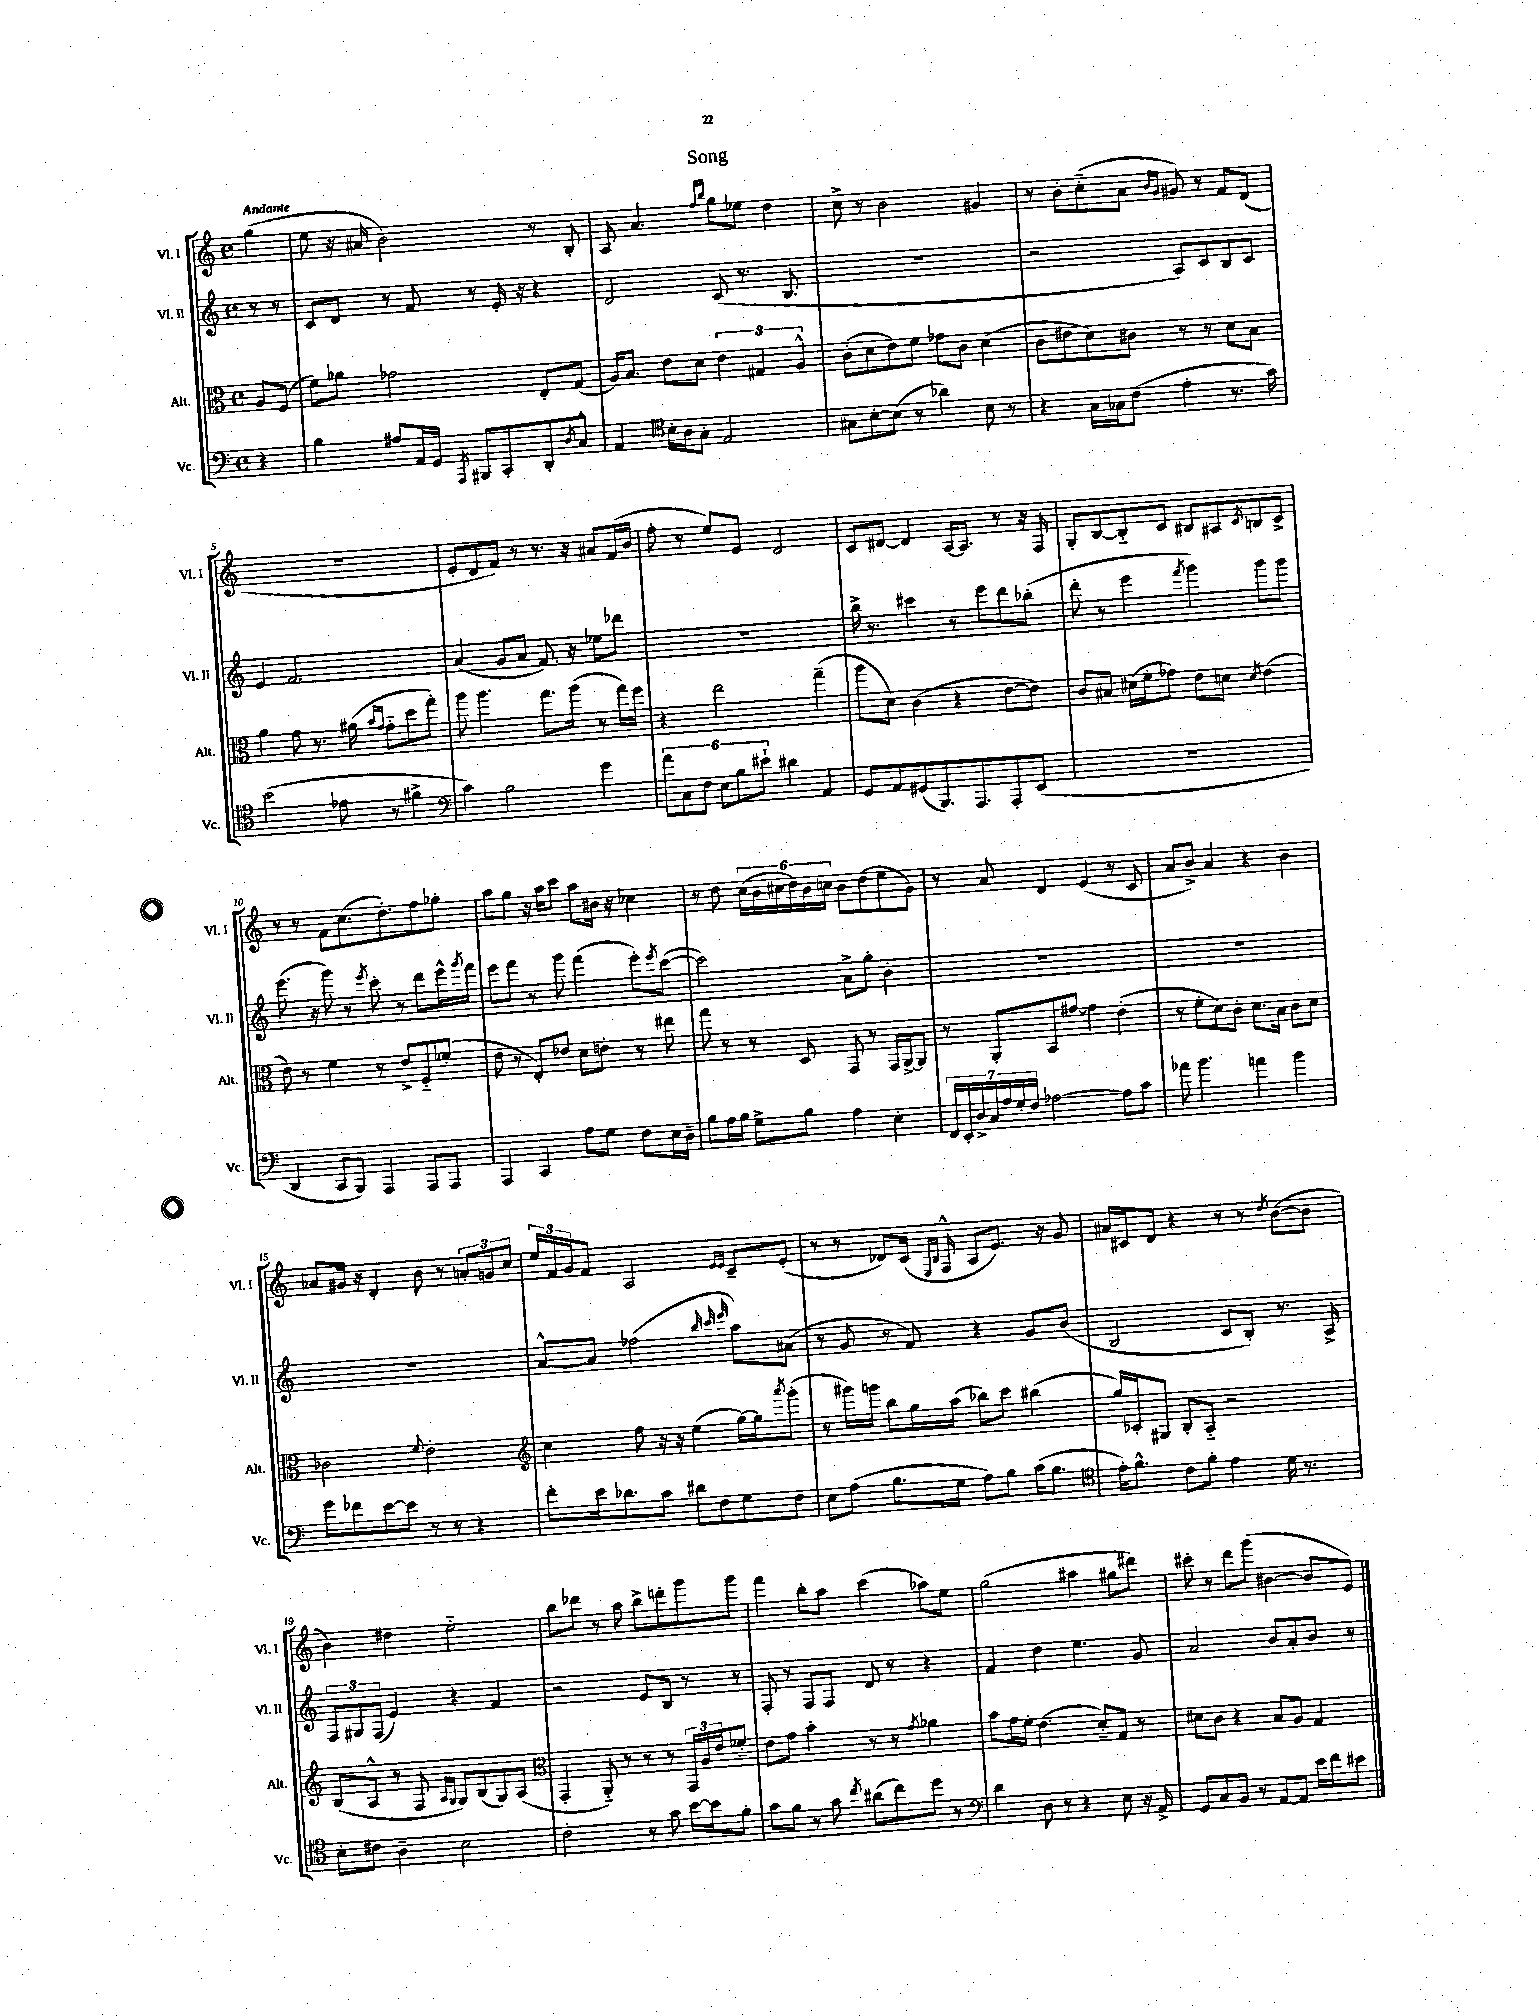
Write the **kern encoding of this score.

**kern	**kern	**kern	**kern
*staff4	*staff3	*staff2	*staff1
*clefF4	*clefC3	*clefG2	*clefG2
*k[]	*k[]	*k[]	*k[]
*M4/4	*M4/4	*M4/4	*M4/4
*met(c)	*met(c)	*met(c)	*met(c)
4r	8A	8r	(4gg
.	(8F	8r	.
=	=	=	=
4B	8f)	8c	8ee
.	8a-	8d	16r
.	.	.	16a#
8A#	2g-	8r	2b)
16AA	.	8f	.
16GG	.	.	.
8qAAA	.	.	.
8BBB#	.	8r	.
8CC'	.	16e'	.
.	.	16r	.
8DD'	8E'	4r	8r
8qD	.	.	.
8C^^	(8G	.	8B'
=	=	=	=
4AA	16A)	2d	8A
.	8.B	.	.
.	.	.	4.a
*clefC4	*	*	*
16B'	8e	.	.
16A	.	.	.
8G'	8d	.	.
.	.	.	16qqff
.	.	.	16qqbb
2E	6e	(8c	8gg
.	.	8.r	8ee-
.	6G#	.	.
.	.	.	4dd
.	.	8.B	.
.	6A^^	.	.
=	=	=	=
8G#	(8c'	1r	8cc^
[8B'	8d	.	8r
(8B]	8e)	.	2b
8r	8f	.	.
4a-)	8g-	.	.
.	8c	.	.
8B	(4d	.	4g#
8r	.	.	.
=	=	=	=
4r	8c	2r	8r
.	8e#	.	8b'
16G	8d)	.	(8cc'~
16G-	.	.	.
(8c	8c#	.	8a
.	.	.	16qqb
.	.	.	16qqg
4e'	8r	8A)	8g#)
.	8r	8c	8r
8.r	8d	8B	8f
.	8B	8c	(8d
16g)	.	.	.
=	=	=	=
(2b	4a	4e	1r
.	8g	2.f	.
.	8.r	.	.
8e-	.	.	.
.	(16a#	.	.
.	16qqb	.	.
.	16qqg	.	.
8r	8g'~	.	.
4f#^	8dd	.	.
.	8gg')	.	.
=	=	=	=
*clefF4	*	*	*
4c)	8aa	(4a	8e'
.	4.aa	.	8d
2B	.	8g	8f)
.	.	8a	8r
.	8.gg	8.f)	8.r
.	(16aa	16r	16r
4g	8r	8ee-	8a#
.	16gg)	8ddd-	(16f
.	16ff	.	16b
=	=	=	=
12a	4r	1r	8ff'
12C	.	.	.
.	.	.	8r
12F	.	.	.
12E	2ee	.	8ee)
12B	.	.	.
.	.	.	8e
12e#`	.	.	.
4d#	.	.	2d
4AA	(4gg~	.	.
=	=	=	=
8GG	8aa	16bb^	8c
.	.	8.r	.
8AA	8d)	.	[8d#
(8GG#	(4c	4ccc#	4d#]
8.BBB)	.	.	.
.	4r	8r	[16A
8.AAA	.	.	8.A]
.	.	8eee	.
8AAA'	[8e	8ddd	8r
(8EE	8e])	(8bb-'	16r
.	.	.	16F
=	=	=	=
1r	8c	8ddd'	8G'
.	8B#	8r	[8B
.	(16d#	4eee	8B'~]
.	16f'	.	.
.	8g-)	.	8c
.	.	8qfff	.
.	8e	4ggg)	8B#
.	8d	.	8A#
.	8qd	.	8qc
.	(4e	8ggg	8B
.	.	8ggg	8c^
=	=	=	=
4DD	8e)	(8.eee	8r
.	8r	.	8r
.	.	16r	.
8CC	4f	8ggg)	8f
8BBB)	.	8r	(8.cc
.	.	8qeee	.
4AAA	8r	8ccc'	.
.	.	.	8.dd')
.	8e^	8r	.
8AAA	8F'~	8ddd	8ff
8AAA	(8f-'	16eee^^	8gg-'
.	.	8qggg	.
.	.	16fff	.
=	=	=	=
4AAA	8e	8eee	8aa
.	8r	8fff	8gg
4CC	8E')	8r	16r
.	.	.	16aa
.	8e-	8ggg	8ccc
8A	8d	(4fff	8aa
8G	8e'	.	16b#
.	.	.	16r
8F	8r	8eee')	4cc-
.	.	8qeee	.
16E	8ee#	([8ccc	.
16D~	.	.	.
=	=	=	=
8B	8gg	2ccc])	8r
16A	8r	.	8dd
16B	.	.	.
8G^	8r	.	(24cc
.	.	.	24b
.	.	.	24cc#
8B	8D	.	24dd)
.	.	.	24b
.	.	.	24cc
4A	8GG	8a^	8b
.	8r	8gg'	(8dd
4E'	16GG	4b'	8ee
.	[16AA^	.	.
.	8AA]	.	8g)
=	=	=	=
28FF	8r	1r	8r
28EE'	.	.	.
28D^	.	.	.
28C	.	.	.
.	8AA'	.	8a
28A	.	.	.
28G'	.	.	.
28F	.	.	.
[2A-	8BB	.	4d
.	[8g#	.	.
.	4g#]	.	(4e
8A-]	(4e'	.	8r
8c	.	.	8c
=	=	=	=
8a-	8r	1r	8a
4.b	8f'	.	8b^)
.	8d)	.	4a
.	8c'	.	.
4a	8.d	.	4r
.	16B	.	.
4b	8c	.	4b
.	8d	.	.
=	=	=	=
8g	2c-	1r	8a-
8f-	.	.	16g#
.	.	.	16r
[8e	.	.	4d'
8e]	.	.	.
.	8qqf	.	.
8r	2e'	.	8b
8r	.	.	8r
4r	.	.	12a'
.	.	.	12g
.	.	.	12cc
=	=	=	=
*	*clefG2	*	*
8f'	4cc	[8a^^	24ee
.	.	.	24f
.	.	.	24g
16e	.	8a]	8f
8.d-	.	.	.
.	8ff	(2ff-	2A
8c	16r	.	.
.	16r	.	.
8d#	(4ee	.	.
8F	.	.	.
.	.	32qqbb	.
.	.	32qqccc	16qqe
.	.	32qqeee	16qqe
8G	[16gg)	8aa)	8c~
.	16gg]	.	.
.	8qaaa	.	.
8F	(8ggg'	(8a#	(8e'
=	=	=	=
8E	8r	8r	8r
(8A	16ggg#)	8g	8r
.	16ggg	.	.
8.B	8bb	8r	8d-)
.	16gg	8f)	(16c
.	.	.	16qqE
.	.	.	16qqB
16G	(16aa	.	16F^^
8A)	8bb-)	4r	8A
8B	8ccc	.	8.e)
(16c	(4bb#	8g	.
8.B	.	.	16r
.	.	(8b	8g
=	=	=	=
*clefC4	*	*	*
16e')	16gg)	2B	16a#
8.f^^	16c-'	.	16c#
.	8G#	.	8d
8c	8B'	.	4r
8f'	8A'~	.	.
4e	2r	8c	8r
.	.	8B')	8r
.	.	.	8qdd
16d	.	8.r	([8b
8.r	.	.	.
.	.	.	8b]
.	.	16A^	.
=	=	=	=
8B'	(8B	12F	4b)
.	.	12G#	.
8c#	8A^^	.	.
.	.	(12F	.
4A~	8r	4e)	4dd#
.	8F	.	.
.	16qqA	.	.
.	16qqG	.	.
2B	8G)	4r	2ee'~
.	(8B	.	.
.	8G)	4f	.
.	(8A	.	.
=	=	=	=
*	*clefC3	*	*
2c'	4GG'	2r	8bb
.	.	.	8ddd-
.	8AA'~)	.	8r
.	8r	.	8aa
8r	8r	8e	8bb^
8g	8r	8B	8ddd'
[16b	24GG	8r	8ggg
.	24A	.	.
16b]	.	.	.
.	24e	.	.
8f'	8f-'~	8r	8ggg
=	=	=	=
8g	8e	8F'	4fff
8f	8g	8r	.
8r	4b'	8F	8bb'
8g	.	8F	8aa
8qcc	.	.	.
(8a#	8r	8d	(4ccc
8cc)	8r	8r	.
.	8qg	.	.
8dd	4a-	4r	8aa-)
8r	.	.	8ee
=	=	=	=
*clefF4	*	*	*
4d	8b	4f	(2gg
.	16g	.	.
.	16f'	.	.
8D	(4.e	4dd	.
8r	.	.	.
4r	.	4.ee	4aa#
.	8d'~)	.	.
8E	8G	.	8gg#
16r	8r	8g	8ddd#)
16AA^	.	.	.
=	=	=	=
8GG	8d#	2a	8ccc#'
8C	8c	.	8r
8BB	4r	.	8ddd
8r	.	.	(8ggg
[8AA	8B	8b	[4b#
8AA]	8A	8a'	.
16e	4G	8b	8b#]
16f	.	.	.
8e#	.	8r	8e)
==	==	==	==
*-	*-	*-	*-
